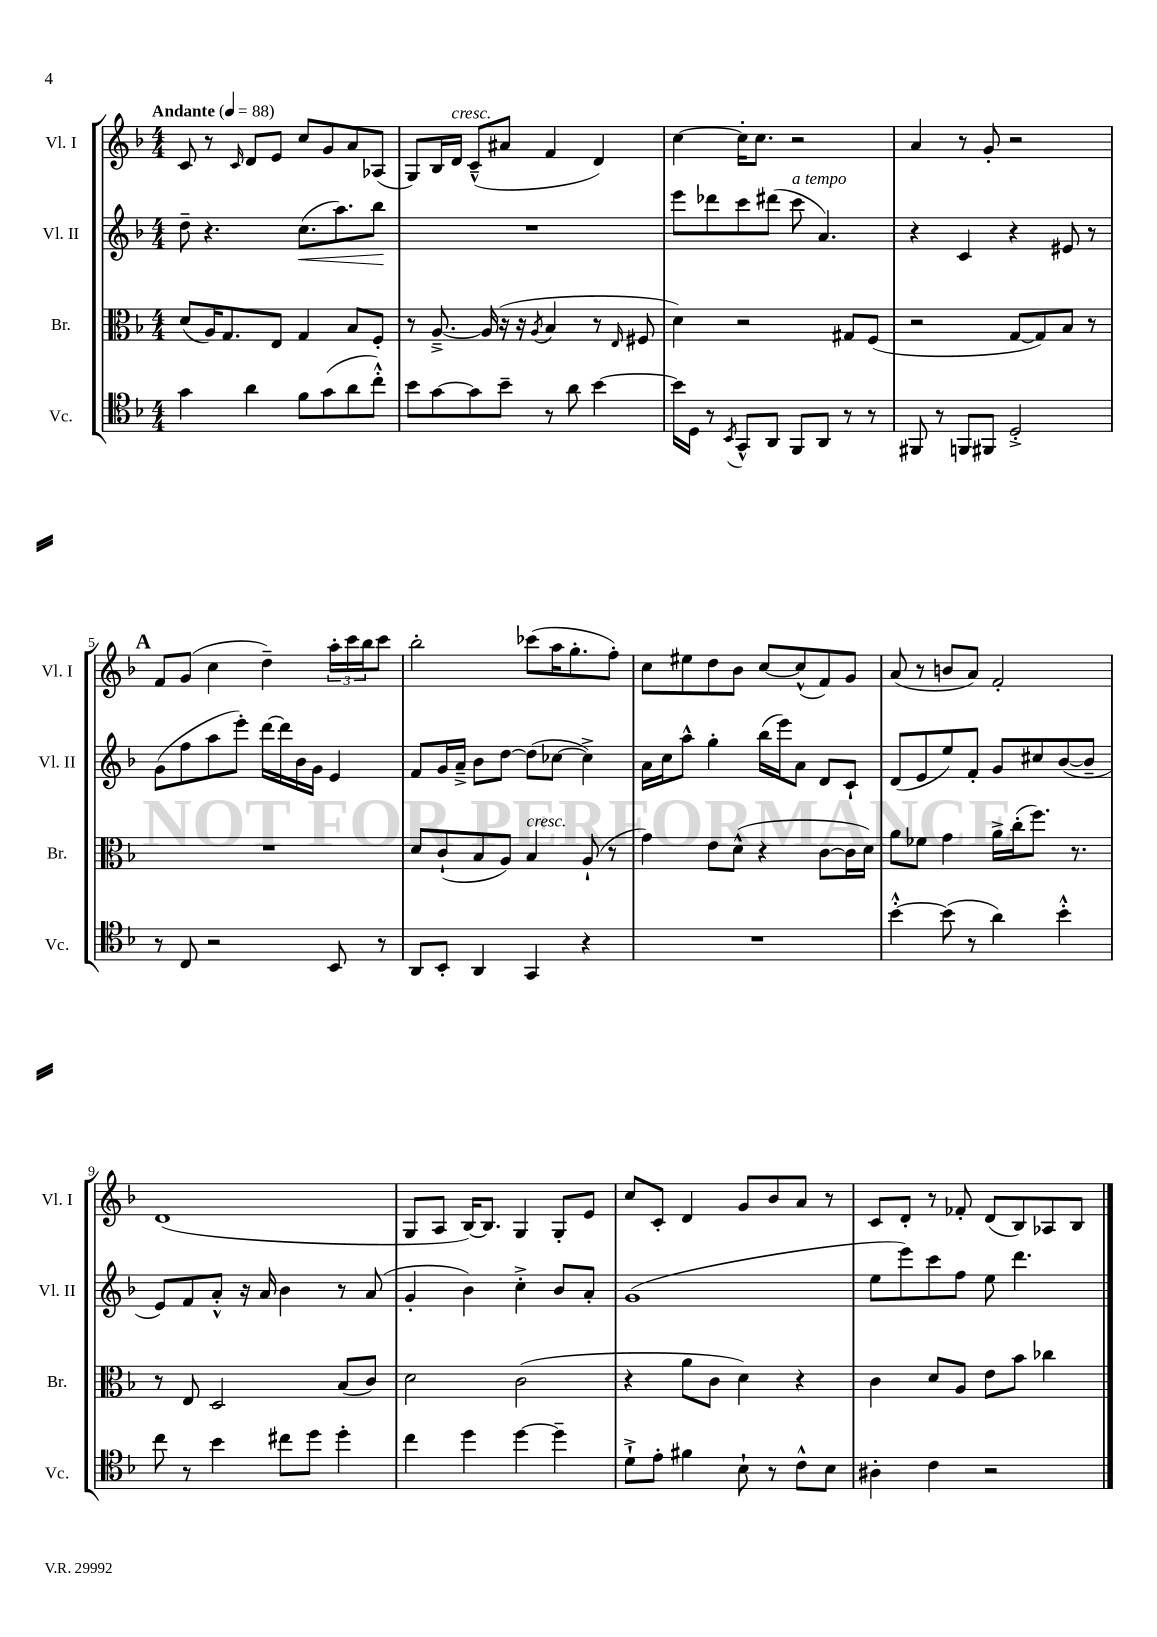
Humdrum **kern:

**kern	**kern	**kern	**kern
*staff4	*staff3	*staff2	*staff1
*clefC4	*clefC3	*clefG2	*clefG2
*k[b-]	*k[b-]	*k[b-]	*k[b-]
*M4/4	*M4/4	*M4/4	*M4/4
*MM88	*MM88	*MM88	*MM88
4g\	(8d/L	8dd~\	8c/
.	16A/K)	4.r	8r
.	8.G/	.	.
.	.	.	16qqc/
4a\	.	.	8d/L
.	8E/J	.	8e/J
8f\L	4G/	(8.cc\L	8cc/L
(8g\	.	.	8g/
.	.	8.aa\)	.
8a\	8B-/L	.	8a/
8cc'^^\J)	8F'/J	8bb-\J	(8A-/J
=	=	=	=
8b-\L	8r	1r	8G/L)
[8g\	[8.A~^/	.	16B-/L
.	.	.	16d/JJ
8g\]	.	.	(8c~^^/L
.	(16A/]	.	.
8b-~\J	16r	.	8a#/J
.	16r	.	.
.	8qA/	.	.
8r	4B-/	.	4f/
8a\	.	.	.
[4b-\	8r	.	4d/)
.	16qqE/	.	.
.	8F#/	.	.
=	=	=	=
16b-\]LL	4d\)	8eee\L	[4cc\
16D\JJ	.	.	.
8r	.	8ddd-\	.
8qBB-/	.	.	.
8GG^^/L	2r	8ccc\	16cc'\]LK
.	.	.	8.cc\J
8AA/J	.	(8ddd#\J	.
8FF/L	.	8ccc\	2r
8AA/J	.	4.a/)	.
8r	8G#/L	.	.
8r	(8F/J	.	.
=	=	=	=
8FF#/	2r	4r	4a/
8r	.	.	.
8FF/L	.	4c/	8r
8FF#/J	.	.	8g'/
2D'^/	[8G/L	4r	2r
.	8G/])	.	.
.	8B-/J	8e#/	.
.	8r	8r	.
=	=	=	=
8r	1r	(8g\L	8f/L
8C/	.	8ff\	(8g/J
2r	.	8aa\	4cc\
.	.	8eee'\J)	.
.	.	[16ddd\LL	4dd~\)
.	.	16ddd\]	.
.	.	16b-\	.
.	.	16g\JJ	.
8BB-/	.	4e/	24aa'\LL
.	.	.	24ccc\
.	.	.	24bb-\J
8r	.	.	8ccc\J
=	=	=	=
8AA/L	8d/L	8f/L	2bb-'\
8BB-'/J	(8c`/	16g/L	.
.	.	16a~^/JJ	.
4AA/	8B-/	8b-\L	.
.	8A/J)	[8dd\J	.
4GG/	4B-/	(8dd\]L	(8ccc-\L
.	.	[8cc-\J	16aa\K
.	.	.	8.gg'\
4r	(8A`/	4cc-^\])	.
.	8r	.	8ff'\J)
=	=	=	=
1r	4g\)	16a\LL	8cc\L
.	.	16cc\J	.
.	.	8aa^^\J	8ee#\
.	8e\L	4gg'\	8dd\
.	(8d^^\J	.	8b-\J
.	4r	(16bb-\LL	[8cc/L
.	.	16eee\J)	.
.	.	8a\J	(8cc^^/]
.	[8c\L	8d/L	8f/)
.	16c\]L	8c`/J	8g/J
.	16d\JJ)	.	.
=	=	=	=
[4b-'^^\	8a\L	(8d/L	(8a/
.	8f-\J	8e/	8r
(8b-\]	4g\	8ee/)	8b/L
8r	.	8f'/J	8a/J)
4a\)	16a^\LL	8g/L	2f'/
.	(16cc'\J	.	.
.	8.ff\J)	8cc#/	.
4b-'^^\	.	([8b-/	.
.	8.r	.	.
.	.	8b-~/]J	.
=	=	=	=
8cc\	8r	8e/L)	(1d
8r	8E/	8f/	.
4b-\	2D/	8a'^^/J	.
.	.	16r	.
.	.	16a/	.
8cc#\L	.	4b-\	.
8dd\J	.	.	.
4dd'\	(8B-/L	8r	.
.	8c/J)	(8a/	.
=	=	=	=
4cc\	2d\	4g'/	8G/L
.	.	.	8A/J
4dd\	.	4b-\)	[16B-/LK)
.	.	.	8.B-/]J
[4dd\	(2c\	4cc'^\	4G/
4dd~\]	.	8b-/L	8G'/L
.	.	8a'/J	8e/J
=	=	=	=
8d`^\L	4r	(1g	8cc/L
8e'\J	.	.	8c'/J
4f#\	8a\L	.	4d/
.	8c\J	.	.
8B-`\	4d\)	.	8g/L
8r	.	.	8b-/
8c^^\L	4r	.	8a/J
8B-\J	.	.	8r
=	=	=	=
4A#'\	4c\	8ee\L	8c/L
.	.	8eee\)	8d'/J
4c\	8d/L	8ccc\	8r
.	8A/J	8ff\J	8f-'/
2r	8e\L	8ee\	(8d/L
.	8b-\J	4.ddd\	8B-/)
.	4cc-\	.	8A-/
.	.	.	8B-/J
==	==	==	==
*-	*-	*-	*-
